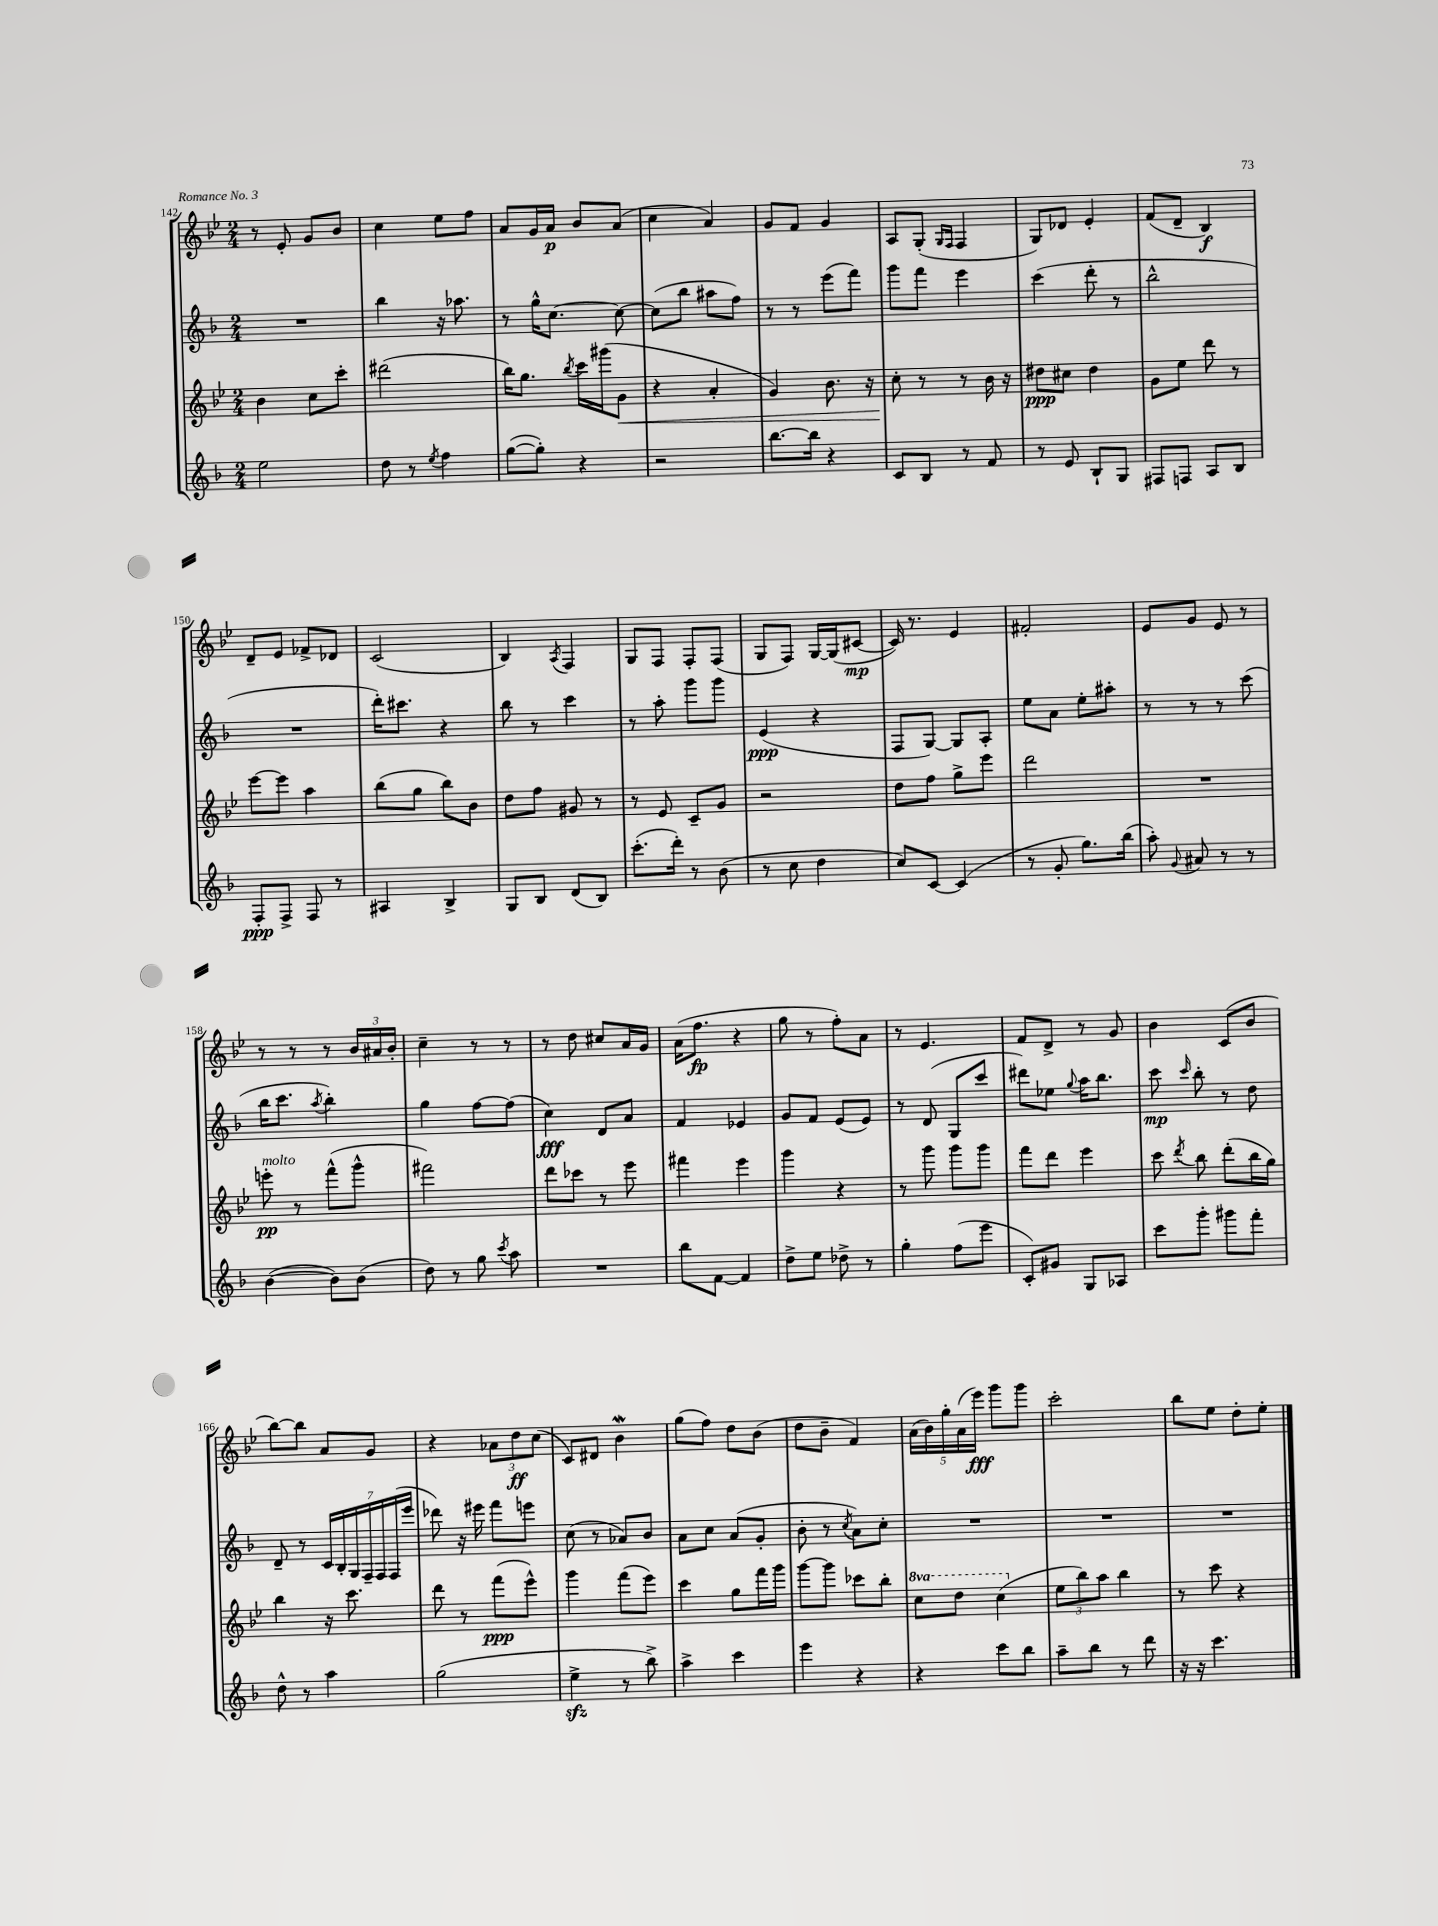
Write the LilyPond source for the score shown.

<<
\new StaffGroup <<
\new Staff = "s0" {
    \clef treble \key bes \major \numericTimeSignature \time 2/4
    \autoBeamOff r8 ees'8-. g'8[ bes'8] |
    c''4 ees''8[ f''8] |
    a'8[ g'16 a'16]\p bes'8[ a'8]( |
    c''4 a'4) |
    g'8[ f'8] g'4 |
    a8[ g8]-.( \grace { g16[ f16] } f4 |
    g8[) des'8] ees'4-. |
    f'8[( d'8]-- bes4\f) |
    d'8[-- ees'8] fes'8[-> des'8] |
    c'2( |
    bes4) \acciaccatura { a8 } f4 |
    g8[ f8] f8[-. f8]( |
    g8[ f8]) g16[~ g16( cis'8]~\mp |
    cis'16) r8. ees'4 |
    fis'2-. |
    ees'8[ g'8] ees'8 r8 |
    r8 r8 r8 \tuplet 3/2 { bes'16[ ais'16 bes'16]-. } |
    c''4-- r8 r8 |
    r8 d''8 cis''8[ a'16 g'16] |
    a'16[( f''8.]\fp r4 |
    g''8 r8 f''8[-.) a'8] |
    r8 ees'4. |
    f'8[ d'8]-> r8 g'8 |
    bes'4 c'8[( bes'8] |
    bes''8[~) bes''8] a'8[ g'8] |
    r4 \tuplet 3/2 { aes'8[ d''8\ff c''8]( } |
    c'8[) dis'8] bes'4\mordent |
    g''8[( f''8]) d''8[ bes'8]( |
    d''8[ bes'8]-- f'4) |
    \tuplet 5/4 { a'16[( bes'16) g''16-. a'16( ees'''16]\fff) } g'''8[ g'''8] |
    c'''2-. |
    bes''8[ ees''8] d''8[-. ees''8]-. \bar "|." |
}
\new Staff = "s1" {
    \clef treble \key f \major \numericTimeSignature \time 2/4
    \autoBeamOff R2 |
    bes''4 r16 aes''8. |
    r8 g''16[-^ c''8.]~ c''8~ |
    c''8[( bes''8] ais''8[ f''8]) |
    r8 r8 e'''8[( f'''8]) |
    g'''8[ f'''8] e'''4 |
    c'''4( d'''8-. r8 |
    bes''2-^ |
    R2 |
    d'''16[-.) cis'''8.] r4 |
    bes''8 r8 c'''4 |
    r8 a''8-. g'''8[ g'''8] |
    e'4\ppp( r4 |
    f8[ g8]~) g8[ a8]-. |
    e''8[ a'8] e''8[-. ais''8]-. |
    r8 r8 r8 c'''8( |
    bes''16[ c'''8.] \acciaccatura { a''8 } bes''4-.) |
    g''4 f''8[~ f''8]( |
    c''4\fff) d'8[ a'8] |
    f'4 ees'4 |
    g'8[ f'8] e'8[( e'8]) |
    r8 d'8( g8[ c'''8] |
    dis'''8[) ees''8] \appoggiatura { g''8 } a''16[ bes''8.] |
    c'''8\mp \grace { c'''16 } bes''8-. r8 d''8 |
    d'8-- r8 \tuplet 7/4 { c'16[ bes16-. g16 f16-- f16 f16( e'''16] } |
    des'''8) r16 eis'''16 f'''8[ e'''8] |
    c''8( r8 aes'8[) bes'8] |
    a'8[ c''8] a'8[( g'8]-. |
    bes'8-. r8 \acciaccatura { c''8 } a'8[) c''8]-. |
    R2 |
    R2 |
    R2 \bar "|." |
}
\new Staff = "s2" {
    \clef treble \key bes \major \numericTimeSignature \time 2/4 \set Staff.ottavationMarkups = #ottavation-simple-ordinals
    \autoBeamOff bes'4 c''8[ c'''8]-. |
    dis'''2( |
    bes''16[) g''8.] \acciaccatura { bes''8 } c'''16[ gis'''16( g'8]\< |
    r4 a'4-. |
    g'4) bes'8. r16 |
    c''8-.\! r8 r8 bes'16 r16 |
    dis''8[\ppp cis''8] dis''4 |
    g'8[ ees''8] d'''8 r8 |
    ees'''8[~ ees'''8] a''4 |
    bes''8[( g''8] bes''8[) bes'8] |
    d''8[ f''8] gis'8 r8 |
    r8 ees'8 c'8[-- g'8] |
    r2 |
    d''8[ f''8] g''8[-> ees'''8] |
    d'''2 |
    R2 |
    e'''8-.\pp^\markup { \italic "molto" } r8 f'''8[-^( g'''8]-^ |
    fis'''2) |
    d'''8[ ces'''8] r8 ees'''8 |
    fis'''4 ees'''4 |
    g'''4 r4 |
    r8 g'''8 g'''8[ g'''8] |
    f'''8[ d'''8] ees'''4 |
    c'''8 \acciaccatura { d'''8 } bes''8 d'''8[-.( bes''16 g''16]) |
    bes''4 r16 c'''8. |
    d'''8 r8 f'''8[\ppp( ees'''8]-^) |
    g'''4 f'''8[( ees'''8]) |
    c'''4 g''8[ f'''16 g'''16] |
    g'''8[~ g'''8] ces'''8[ bes''8]-. |
    \ottava #1 c'''8[ d'''8] c'''4( \ottava #0 |
    \tuplet 3/2 { ees''8[ bes''8) a''8] } bes''4 |
    r8 c'''8 r4 \bar "|." |
}
\new Staff = "s3" {
    \clef treble \key f \major \numericTimeSignature \time 2/4
    \autoBeamOff e''2 |
    d''8 r8 \acciaccatura { e''8 } f''4 |
    g''8[~( g''8]-.) r4 |
    r2 |
    bes''8.[~ bes''16] r4 |
    c'8[ bes8] r8 f'8 |
    r8 e'8 bes8[-! g8] |
    fis8[ f8] a8[ bes8] |
    f8[-.\ppp f8]-> f8 r8 |
    ais4 bes4-> |
    g8[ bes8] d'8[( bes8]) |
    c'''8.[-.( d'''16]-.) r8 bes'8( |
    r8 c''8 d''4 |
    c''8[) c'8]~ c'4( |
    r8 g'8-. g''8.[) bes''16]( |
    a''8-.) \appoggiatura { g'8 } ais'8 r8 r8 |
    bes'4~( bes'8[) bes'8]( |
    d''8) r8 g''8 \acciaccatura { c'''8 } a''8 |
    R2 |
    bes''8[ f'8]~ f'4 |
    d''8[-> e''8] des''8-> r8 |
    g''4-. f''8[( e'''8] |
    c'8[-.) gis'8] g8[ aes8] |
    c'''8[ g'''8]-. gis'''8[ f'''8]-. |
    d''8-^ r8 a''4 |
    g''2( |
    e''4->\sfz r8 bes''8->) |
    a''4-> c'''4 |
    e'''4 r4 |
    r4 c'''8[ bes''8] |
    a''8[-- bes''8] r8 d'''8 |
    r16 r16 c'''4. \bar "|." |
}
>>
>>
\layout { \context { \Score currentBarNumber = #142 } }
